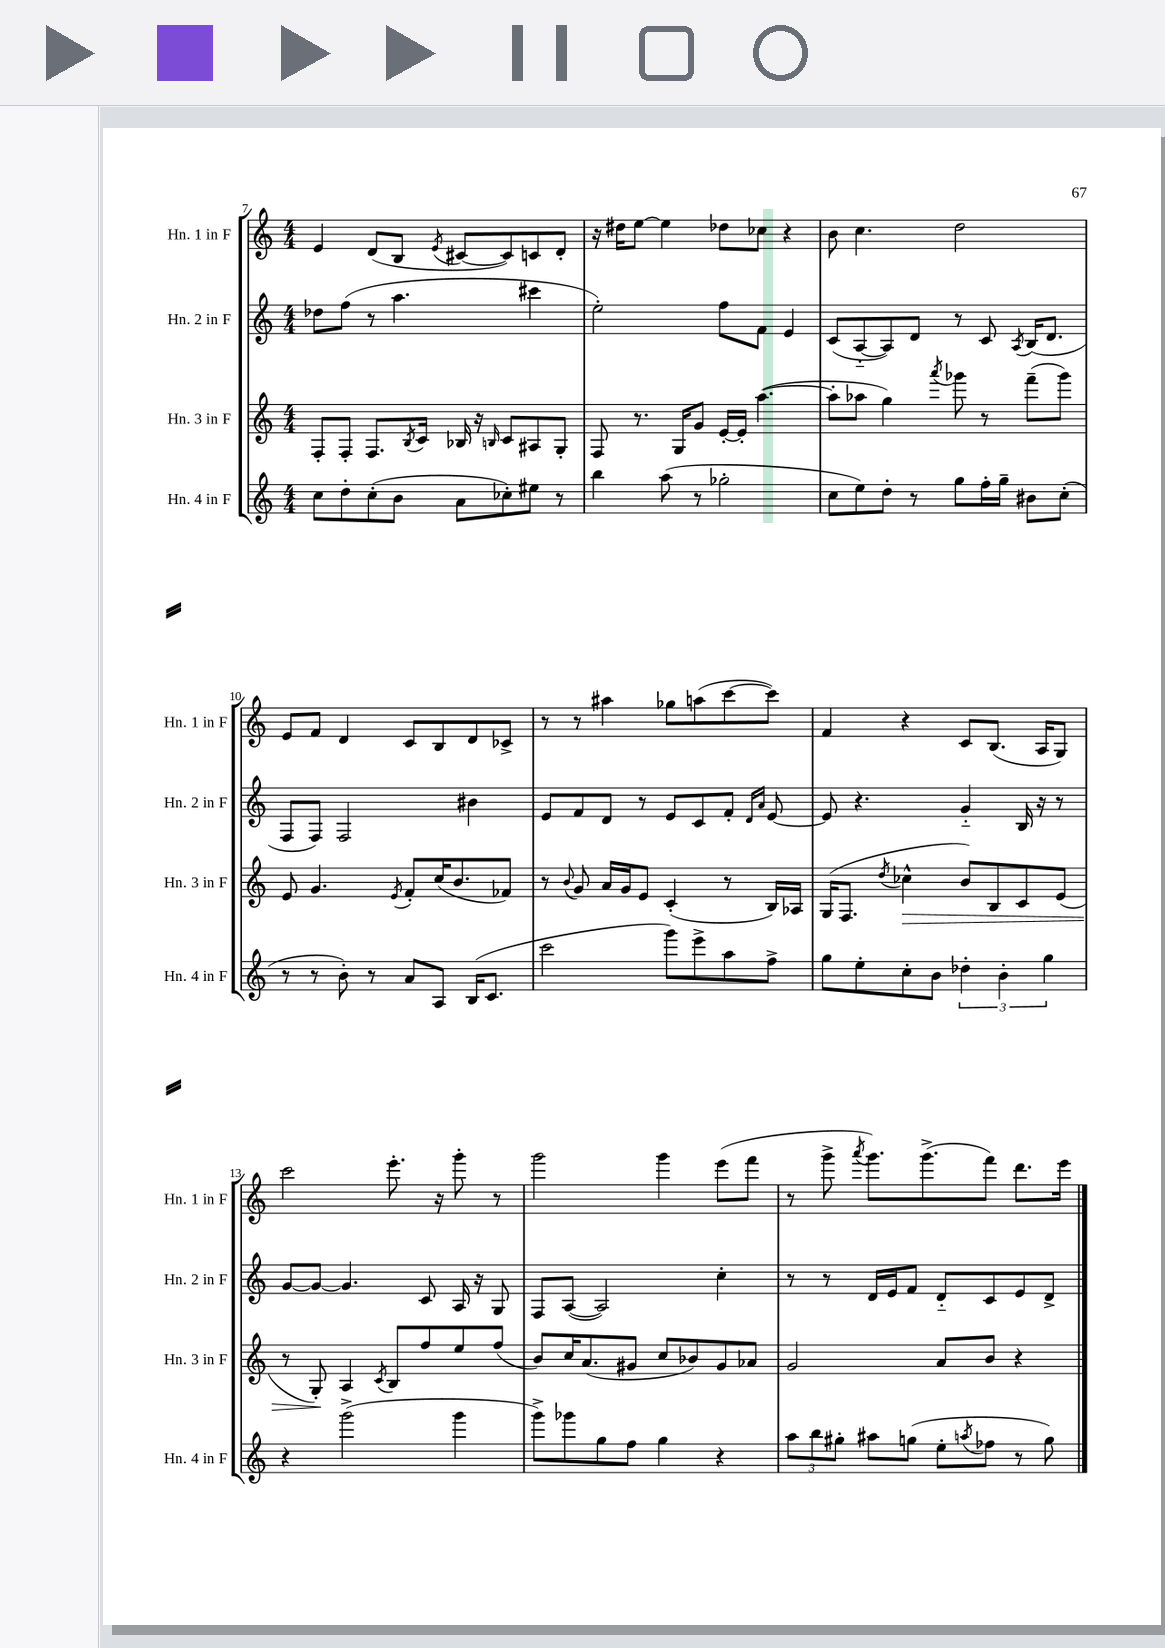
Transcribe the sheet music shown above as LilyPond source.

<<
\new StaffGroup <<
\new Staff = "s0" \with { instrumentName = "Hn. 1 in F" shortInstrumentName = "Hn. 1 in F" } {
    \clef treble \key c \major \numericTimeSignature \time 4/4
    e'4 d'8( b8 \acciaccatura { e'8 } cis'8~ cis'8) c'8 d'8-. |
    r16 dis''16 e''8~ e''4 des''8 ces''8 r4 |
    b'8 c''4. d''2 |
    e'8 f'8 d'4 c'8 b8 d'8 ces'8-> |
    r8 r8 ais''4 ges''8 a''8( c'''8~ c'''8) |
    f'4 r4 c'8 b8.( a16 g8) |
    c'''2 e'''8.-. r16 g'''8-. r8 |
    g'''2 g'''4 e'''8( f'''8 |
    r8 g'''8-> \acciaccatura { a'''8 } g'''8.) g'''8.->( f'''8) d'''8. e'''16 \bar "|." |
}
\new Staff = "s1" \with { instrumentName = "Hn. 2 in F" shortInstrumentName = "Hn. 2 in F" } {
    \clef treble \key c \major \numericTimeSignature \time 4/4
    des''8 f''8( r8 a''4. cis'''4 |
    e''2-.) f''8 f'8 e'4 |
    c'8( a8~-_ a8) d'8 r8 c'8 \acciaccatura { a8 } b16( d'8. |
    f8 f8) f2 bis'4 |
    e'8 f'8 d'8 r8 e'8 c'8 f'8-. \grace { d'16 a'16 } e'8~ |
    e'8 r4. g'4-_ b16 r16 r8 |
    g'8~ g'8~ g'4. c'8 a16 r16 g8 |
    f8 a8~( a2) c''4-. |
    r8 r8 d'16 e'16 f'8 d'8-_ c'8 e'8 d'8-> \bar "|." |
}
\new Staff = "s2" \with { instrumentName = "Hn. 3 in F" shortInstrumentName = "Hn. 3 in F" } {
    \clef treble \key c \major \numericTimeSignature \time 4/4
    f8-. f8-. f8. \acciaccatura { b8 } c'16 bes16 r16 \grace { b16 } c'8 ais8 g8-. |
    f8 r8. g16 g'8 e'16~-. e'16-. a''4.~( |
    a''8-. aes''8 g''4) \acciaccatura { a'''8 } ges'''8 r8 f'''8--( ges'''8) |
    e'8 g'4. \acciaccatura { e'8 } f'8-. c''16( b'8. fes'8) |
    r8 \appoggiatura { b'8 } g'8 a'16 g'16 e'8 c'4-.( r8 b16) aes16 |
    g16( f8. \acciaccatura { d''8 } ces''4-^\> b'8) b8 c'8 e'8( |
    r8 g8-.\!) a4 \acciaccatura { c'8 } b8 f''8 e''8 f''8( |
    b'8) c''16 a'8.( gis'8 c''8 bes'8) gis'8 aes'8 |
    g'2 a'8 b'8 r4 \bar "|." |
}
\new Staff = "s3" \with { instrumentName = "Hn. 4 in F" shortInstrumentName = "Hn. 4 in F" } {
    \clef treble \key c \major \numericTimeSignature \time 4/4
    c''8 d''8-. c''8-.( b'8 a'8 ces''8-.) eis''8 r8 |
    b''4 a''8( r8 ges''2-. |
    c''8 e''8) d''8-. r8 g''8 f''16-. g''16-- bis'8 c''8-.( |
    r8 r8 b'8-.) r8 a'8 a8 b16( c'8. |
    c'''2 g'''8) e'''8-> a''8 f''8-> |
    g''8 e''8-. c''8-. b'8 \tuplet 3/2 { des''4-. b'4-. g''4 } |
    r4 g'''2->( g'''4 |
    g'''8->) ges'''8 g''8 f''8 g''4 r4 |
    \tuplet 3/2 { a''8 b''8 gis''8-. } ais''8 g''8( e''8-. \acciaccatura { a''8 } fes''8 r8 g''8) \bar "|." |
}
>>
>>
\layout { \context { \Score currentBarNumber = #7 } }
